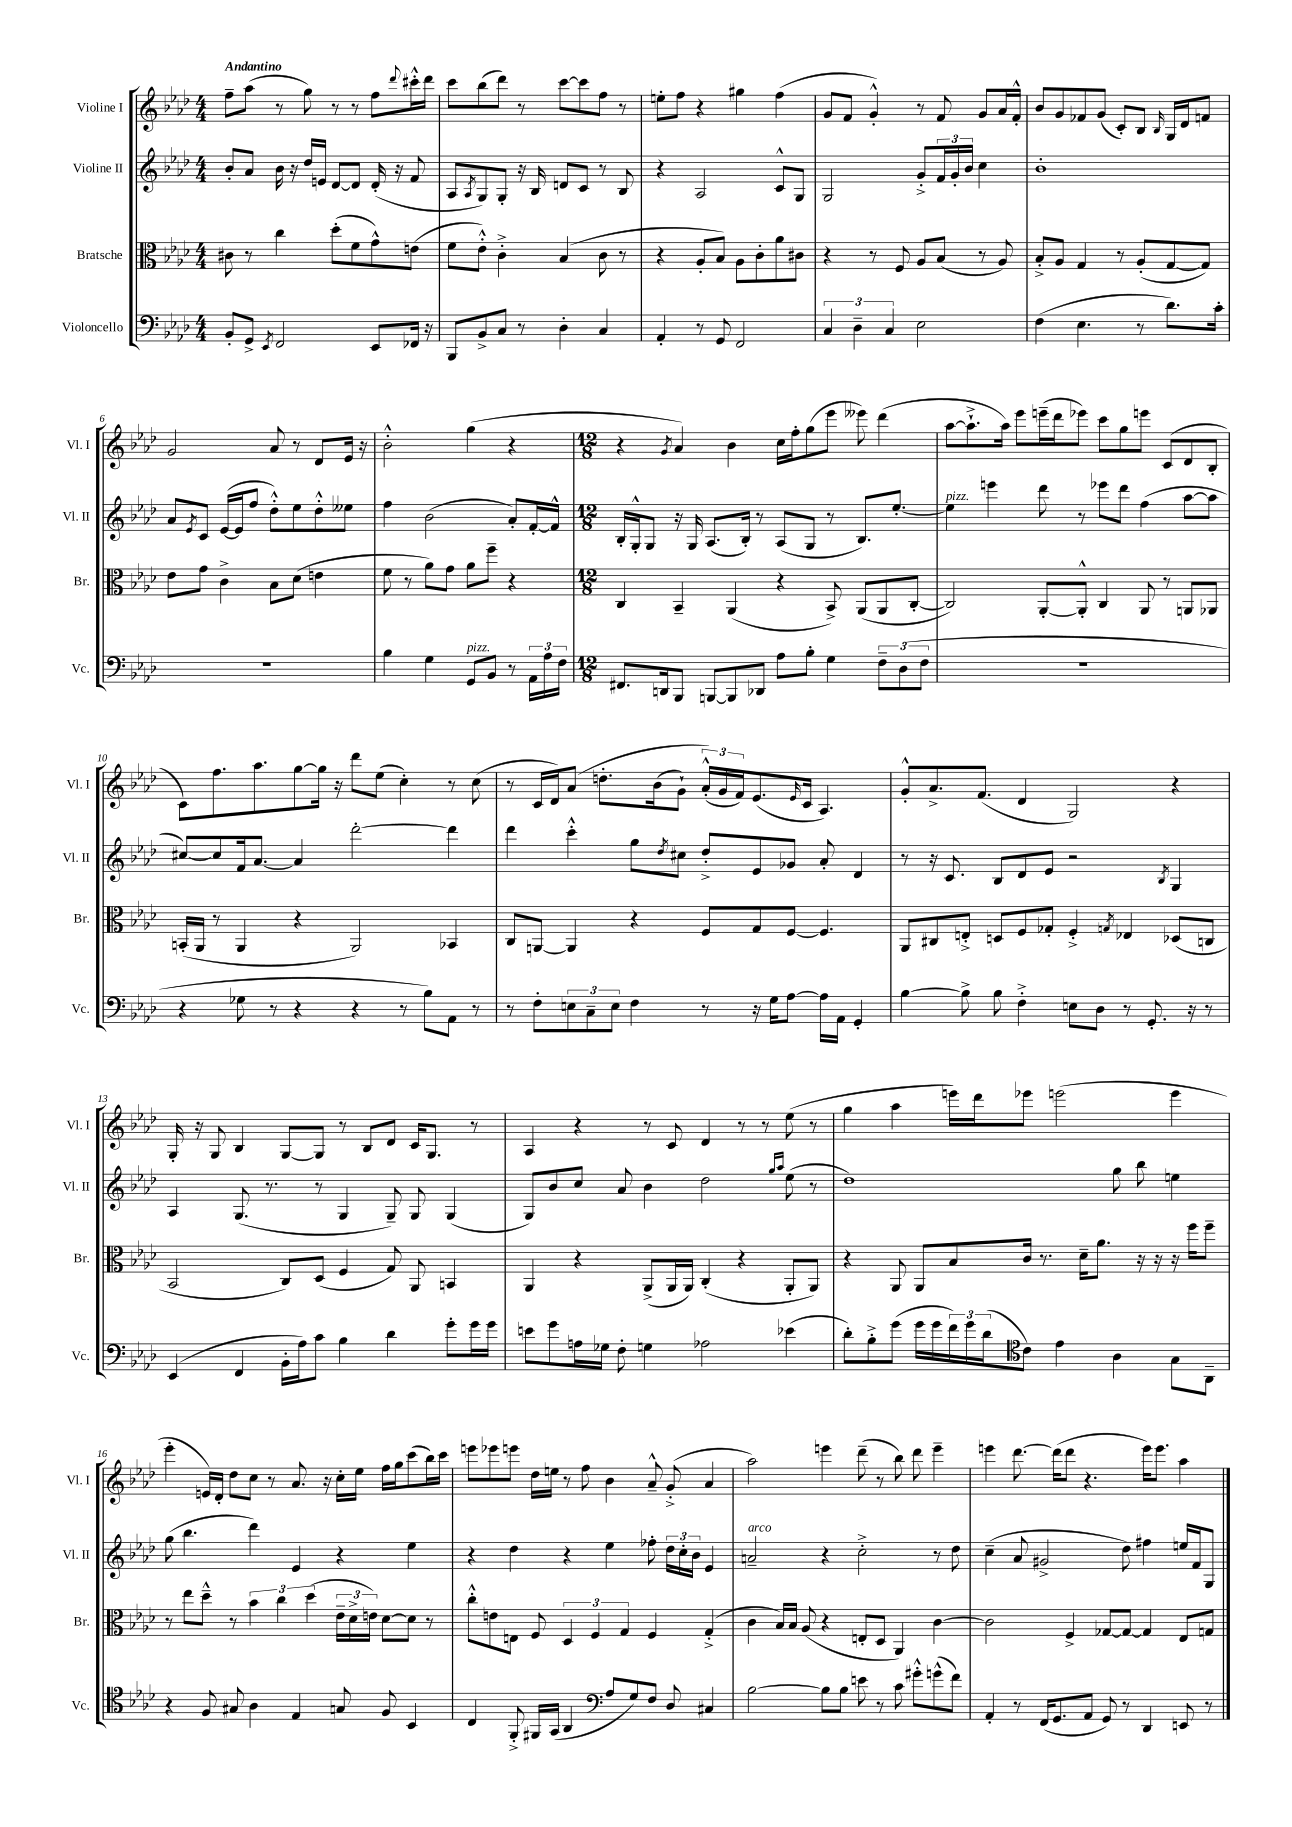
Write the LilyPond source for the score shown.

<<
\new StaffGroup <<
\new Staff = "s0" \with { instrumentName = "Violine I" shortInstrumentName = "Vl. I" } {
    \clef treble \key aes \major \numericTimeSignature \time 4/4 \tempo "Andantino"
    f''8-- aes''8( r8 g''8) r8 r8 f''8 \appoggiatura { des'''8 } cis'''16-.-^ des'''16 |
    c'''8 bes''8( des'''8) r8 c'''8~ c'''8 f''8 r8 |
    e''8-. f''8 r4 gis''4 f''4( |
    g'8 f'8 g'4-.-^) r8 f'8 g'8 aes'16 f'16-.-^ |
    bes'8 g'8 fes'8 g'8( c'8-.) bes8 \grace { bes16 } g16 des'16 f'8 |
    g'2 aes'8 r8 des'8 ees'16 r16 |
    bes'2-.-^ g''4( r4 |
    \numericTimeSignature \time 12/8 r4 \acciaccatura { g'8 } aes'4) bes'4 c''16 f''16-. g''8( ees'''8 eeses'''8) des'''4( |
    aes''8~ aes''8.-!-> aes''16) ees'''8 e'''16--( des'''16 ees'''8) c'''8 g''8 e'''8 c'8( des'8 bes8-. |
    c'8) f''8. aes''8. g''8~ g''16 r16 des'''8 ees''8( c''4-.) r8 c''8( |
    r8 c'16 des'16) aes'8\( d''8.-. bes'16( g'8-!) \tuplet 3/2 { aes'16-.-^(\) g'16 f'16) } ees'8.( \grace { ees'16 } c'16 aes4.) |
    g'8-.-^ aes'8.-> f'8.( des'4 g2) r4 |
    g16-. r16 g8 bes4 g8~ g8 r8 bes8 des'8 c'16 g8. r8 |
    aes4 r4 r8 c'8 des'4 r8 r8 ees''8( r8 |
    g''4 aes''4 e'''16) des'''16 ees'''8 e'''2( e'''4 |
    ees'''4-. e'16) des'16-. des''8 c''8 r8 aes'8. r16 c''16-. ees''16 f''16 g''16 c'''8( bes''16) c'''16 |
    e'''8 ees'''8 e'''8 des''16 e''16 r8 f''8 bes'4 aes'8---^ g'8-.->( aes'4 |
    aes''2) e'''4 des'''8--( r8 bes''8) des'''8 e'''4-- |
    e'''4 des'''8.~ des'''16( des'''8 r4. e'''16) e'''8. aes''4 \bar "|." |
}
\new Staff = "s1" \with { instrumentName = "Violine II" shortInstrumentName = "Vl. II" } {
    \clef treble \key aes \major \numericTimeSignature \time 4/4
    bes'8-. aes'8 bes'16 r16 des''16 e'16 des'8~ des'8 des'16-.( r16 f'8 |
    aes8 \acciaccatura { aes8 } g8) g8-. r16 bes16 d'8 c'8 r8 bes8 |
    r4 aes2 c'8-^ g8 |
    g2 g'8-.-> \tuplet 3/2 { f'16 g'16-. bes'16 } c''4 |
    bes'1-. |
    aes'8 \acciaccatura { ees'8 } c'8 ees'16~( ees'16 f''8 des''8-.-^) ees''8 des''8-.-^ eeses''8 |
    f''4 bes'2( aes'8-.) f'16~-. f'16-^ |
    \numericTimeSignature \time 12/8 bes16-. g16-.-^ g8 r16 g16 aes8.( bes16-.) r8 aes8( g8 r8 bes8.) ees''8.~-. |
    ees''4^\markup { \italic "pizz." } e'''4 des'''8 r8 ees'''8 des'''8 f''4( aes''8~ aes''8 |
    cis''8~) cis''8 f'16 aes'8.~ aes'4 des'''2~-. des'''4 |
    des'''4 c'''4-.-^ g''8 \acciaccatura { des''8 } cis''8 des''8-.-> ees'8 ges'8 aes'8-. des'4 |
    r8 r16 c'8. bes8 des'8 ees'8 r2 \acciaccatura { bes8 } g4 |
    aes4 g8.( r8. r8 g4 g8--) g8 g4( |
    g8) bes'8 c''8 aes'8 bes'4 des''2 \grace { g''16 aes''16 } ees''8( r8 |
    des''1) g''8 bes''8 e''4 |
    g''8( bes''4. des'''4) ees'4 r4 ees''4 |
    r4 des''4 r4 ees''4 fes''8-. \tuplet 3/2 { des''16 c''16-. bes'16 } ees'4 |
    a'2--^\markup { \italic "arco" } r4 c''2-.-> r8 des''8 |
    c''4--( aes'8 gis'2-> des''8) fis''4 e''16 f'16 g8 \bar "|." |
}
\new Staff = "s2" \with { instrumentName = "Bratsche" shortInstrumentName = "Br." } {
    \clef alto \key aes \major \numericTimeSignature \time 4/4
    cis'8 r8 c''4 des''8-.( f'8 g'8-^) e'8( |
    f'8 ees'8-.-^) c'4-.-> bes4( c'8 r8 |
    r4 aes8-. bes8) aes8 c'8-. aes'8 cis'8 |
    r4 r8 f8 aes8 bes8( r8 aes8) |
    bes8-.-> aes8 g4 r8 aes8-.( g8~ g8) |
    ees'8 g'8 c'4-> bes8 des'8( e'4 |
    f'8 r8 aes'8) g'8 aes'8 f''8-- r4 |
    \numericTimeSignature \time 12/8 c4 bes,4-- aes,4( r4 bes,8->) aes,8( aes,8 c8~-. |
    c2) aes,8~-. aes,8-.-^ c4 aes,8 r8 a,8 aes,8 |
    b,16-.( aes,16 r8 aes,4 r4 aes,2) bes,4 |
    c8 a,8~ a,4 r4 f8 g8 f8~ f4. |
    aes,8 cis8 e8-.-> d8 f8 ges8-. f4-.-> \acciaccatura { g8 } ees4 des8( c8 |
    bes,2 c8) des8( f4 g8) aes,8 b,4 |
    aes,4 r4 aes,8->( aes,16 aes,16) c4-.( r4 aes,8-. aes,8) |
    r4 aes,8 aes,8 bes8 c'16 r8. des'16-- aes'8. r16 r16 r16 f''16 f''8-- |
    r8 ees''8 des''8---^ r8 \tuplet 3/2 { bes'4 c''4 des''4( } \tuplet 3/2 { ees'16-- des'16-> e'16) } des'8~ des'8 r8 |
    c''8-.-^ e'8 e8 f8 \tuplet 3/2 { des4 f4 g4 } f4 g4-.->( |
    c'4 bes16) bes16 aes8( r4 e8-. des8 aes,4) c'4~ |
    c'2 f4-> ges8~ ges8~ ges4 ees8 g8 \bar "|." |
}
\new Staff = "s3" \with { instrumentName = "Violoncello" shortInstrumentName = "Vc." } {
    \clef bass \key aes \major \numericTimeSignature \time 4/4
    bes,8-. g,8-> \acciaccatura { ees,8 } f,2 ees,8 fes,16 r16 |
    bes,,8 bes,8-> c8 r8 des4-. c4 |
    aes,4-. r8 g,8 f,2 |
    \tuplet 3/2 { c4 des4-- c4 } ees2 |
    f4( ees4. r8 des'8.) c'16-. |
    r1 |
    bes4 g4 g,8^\markup { \italic "pizz." } bes,8 r8 \tuplet 3/2 { aes,16 aes16 f16 } |
    \numericTimeSignature \time 12/8 fis,8. d,16 bes,,8 b,,8~ b,,8 des,8 aes8 bes8-. g4 \tuplet 3/2 { f8-- des8( f8 } |
    R1. |
    r4 ges8 r8 r4 r4 r8 bes8) aes,8 r8 |
    r8 f8-. \tuplet 3/2 { e8 c8-- e8 } f4 r8 r16 g16 aes8~ aes16 aes,16 g,4-. |
    bes4~ bes8-> bes8 f4-.-> e8 des8 r8 g,8.-. r16 r8 |
    ees,4( f,4 bes,16-. aes16) c'8 bes4 des'4 g'8-. g'16 g'16 |
    e'8 g'8 a16 ges16 f8-. g4 aes2 ees'4( |
    des'8-.) bes8-.-> g'8( g'16 g'16 \tuplet 3/2 { f'16) g'16 des'16( } c'8) ees'4 aes4 g8 aes,8-- |
    \clef tenor r4 f8 gis8 aes4 ees4 g8 f8 bes,4 |
    c4 f,8-.-> fis,16 g,16( aes,4 aes8 g8) f8 des8 cis4 |
    \clef bass bes2~ bes8 bes8 e'8 r8 c'8 gis'8-.-^ g'8-^( f'8) |
    aes,4-. r8 f,16( g,8. aes,8 g,8) r8 des,4 e,8 r8 \bar "|." |
}
>>
>>
